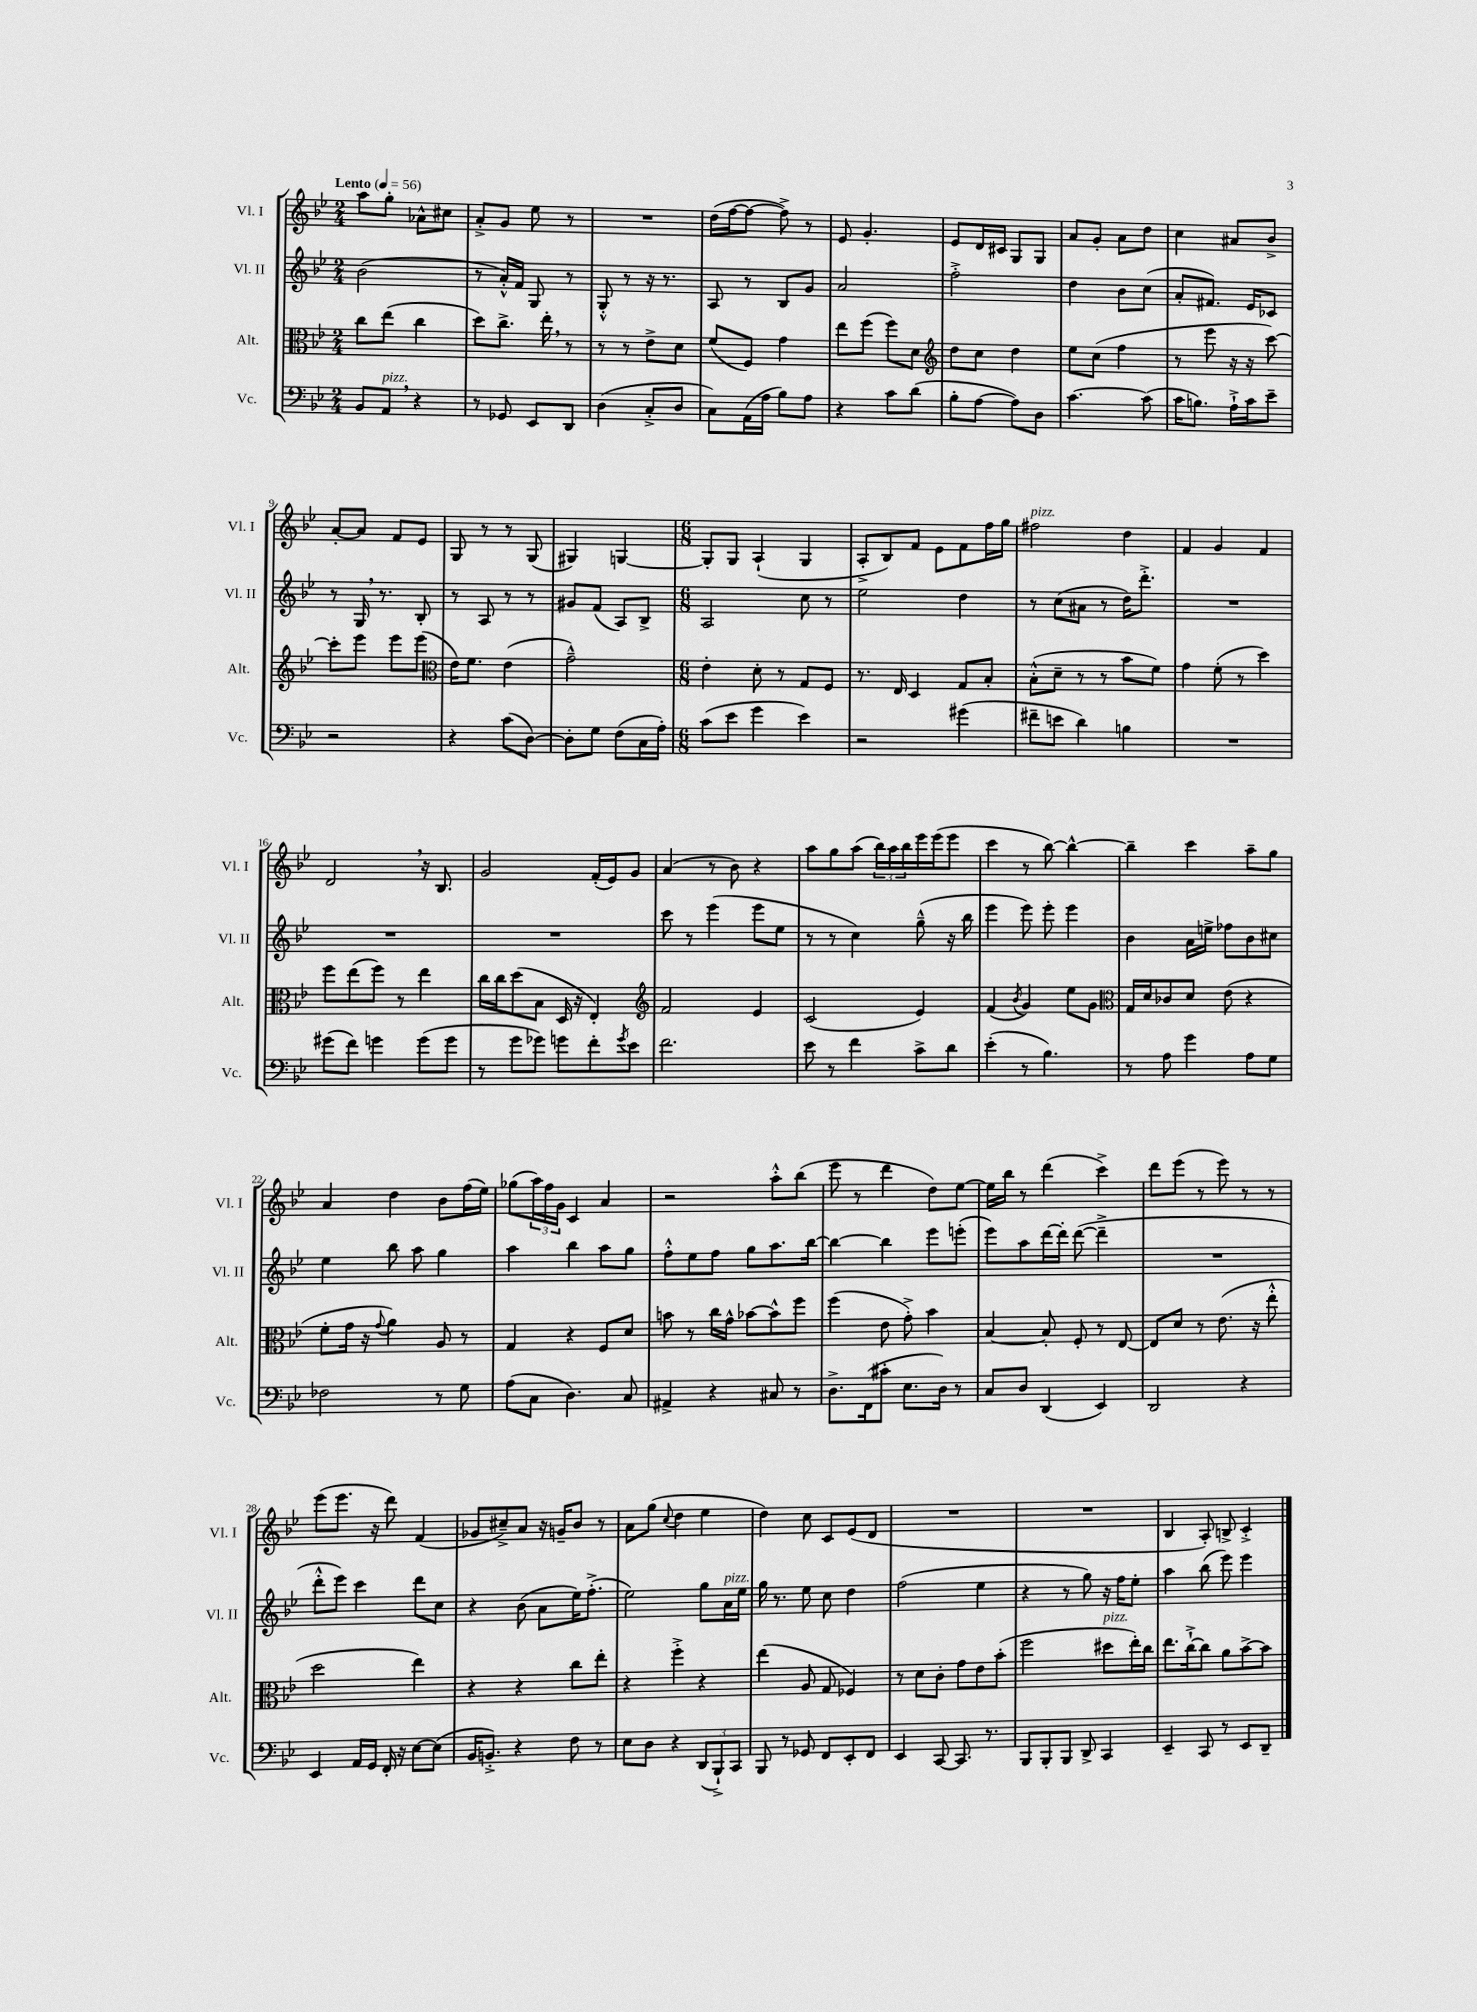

**kern	**kern	**kern	**kern
*staff4	*staff3	*staff2	*staff1
*clefF4	*clefC3	*clefG2	*clefG2
*k[b-e-]	*k[b-e-]	*k[b-e-]	*k[b-e-]
*M2/4	*M2/4	*M2/4	*M2/4
*MM56	*MM56	*MM56	*MM56
8BB-	8cc	(2b-	8aa
8AA	(8ee-	.	8gg'
4r	4cc	.	8a-^^
.	.	.	8cc#
=	=	=	=
8r	8dd)	8r	8a'^
8GG-	8.cc^	16a'^^)	8g
.	.	16f	.
8EE-	.	8G	8ee-
.	16ee-'	.	.
8DD	8r	8r	8r
=	=	=	=
(4D	8r	8G'^^	2r
.	8r	8r	.
8C'^	8e-^	16r	.
.	.	8.r	.
8D	8d	.	.
=	=	=	=
8C)	(8f	8A	(16dd
.	.	.	[16ff
(16AA	8F)	8r	8ff_
16A	.	.	.
8B-)	4g	8B-	8ff^])
8A	.	8g	8r
=	=	=	=
4r	8ee-	2a	8e-
.	(8ff	.	4.g'
8c	8ff)	.	.
(8d	8d	.	.
=	=	=	=
*	*clefG2	*	*
8B-'	8dd	2ff'^	8e-
[8A	8cc	.	16d
.	.	.	16c#
8A])	4dd	.	8G
8D	.	.	8G
=	=	=	=
[4.c	8ee-	4dd	8a
.	(8cc	.	8g'
.	4ff	8b-	8a
(8c]	.	(8cc	8dd
=	=	=	=
16c	8r	8a'	4cc
8.B)	.	.	.
.	8eee-	8.f#)	.
16A`^	16r	.	8a#
16c	16r	16e-	.
8e-~	[8ccc)	8c-	8b-^
=	=	=	=
2r	8ccc']	8r	[8a'
.	8eee-	16G	8a]
.	.	8.r	.
.	8eee-	.	8f
.	(8eee-	8B-'	8e-
=	=	=	=
*	*clefC3	*	*
4r	16e-)	8r	8G
.	8.f	.	.
.	.	8A	8r
(8c	(4e-	8r	8r
[8D)	.	8r	(8G
=	=	=	=
8D']	2g~^^)	8g#	4G#)
8G	.	(8f	.
(8F	.	8A)	[4G
16C	.	8B-^	.
16A')	.	.	.
=	=	=	=
*M6/8	*M6/8	*M6/8	*M6/8
(8c	4e-'	2A	8G']
8e-	.	.	8G
4g	8d'	.	(4A`
.	8r	.	.
4e-)	8G	8cc	4G
.	8F	8r	.
=	=	=	=
2r	8.r	2ee-	8A'^
.	.	.	8B-)
.	16E-	.	.
.	4D	.	8f
.	.	.	8e-
(4g#	8G	4dd	8f
.	8B-'	.	16ff
.	.	.	16gg
=	=	=	=
8f#~	(8B-'^^	8r	2ff#
8e	8d~	(8cc	.
4d)	8r	8a#	.
.	8r	8r	.
4B	8b-	16dd)	4dd
.	.	8.ddd'^	.
.	8f)	.	.
=	=	=	=
2.r	4g	2.r	4f
.	(8f'	.	4g
.	8r	.	.
.	4dd)	.	4f
=	=	=	=
(8g#	8ff	2.r	2d
8f)	(8ee-	.	.
4g	8ff)	.	.
.	8r	.	.
(8g	4ee-	.	16r
.	.	.	8.B-
8g	.	.	.
=	=	=	=
8r	16cc	2.r	2g
.	16cc	.	.
8g	(8dd	.	.
8g-)	8B-	.	.
8g	16D	.	.
.	16r	.	.
8f'	4E-')	.	(16f'
.	.	.	16e-)
8qg	.	.	.
8e-	.	.	8g
=	=	=	=
*	*clefG2	*	*
2.f	2f	8ccc	(4a
.	.	8r	.
.	.	(4eee-	8r
.	.	.	8b-)
.	4e-	8eee-	4r
.	.	8ee-	.
=	=	=	=
8e-	(2c	8r	8aa
8r	.	8r	8gg
4f	.	4cc)	(8aa
.	.	.	24bb-)
.	.	.	24aa
.	.	.	24bb-
8c^	4e-)	(8gg~^^	16eee-
.	.	.	(16eee-
8d	.	16r	8eee-
.	.	16bb-	.
=	=	=	=
(4e-'	(4f	4eee-	4ccc
.	8qb-	.	.
8r	4g)	8eee-)	8r
4.B-)	.	8eee-'	[8bb-)
.	8ee-	4eee-	4bb-^^_
.	8g	.	.
=	=	=	=
*	*clefC3	*	*
8r	16G	4b-	4bb-~]
.	16d	.	.
8A	8c-	.	.
4g	8d	16a	4ccc
.	.	16ee^	.
.	(8e-	8ff-	.
8A	4r	8b-	8aa~
8G	.	8cc#	8gg
=	=	=	=
2F-	8f'	4ee-	4a
.	16g	.	.
.	16r	.	.
.	8qqg	.	.
.	4a)	8bb-	4dd
.	.	8aa	.
8r	8A	4gg	8b-
8G	8r	.	(16ff
.	.	.	16ee-)
=	=	=	=
(8A	4G	4aa	(8gg-
8C	.	.	24aa)
.	.	.	24ff
.	.	.	24g
4.D)	4r	4bb-	4c
.	8F	8aa	4a
8C	8d	8gg	.
=	=	=	=
4AA#^	8b	8ff'^^	2r
.	8r	8ee-	.
4r	16cc	8ff	.
.	16g^^	.	.
.	[8b-	8gg	.
8C#	8b-^^]	8.aa	8aa'^^
8r	8ff	.	(8bb-
.	.	[16bb-	.
=	=	=	=
8.D^	(4ff	4bb-_	8eee-
.	.	.	8r
(16FF	.	.	.
8c#'	8e-	4bb-]	4ddd
8.E-	8g'^)	.	.
.	4b-	8eee-	8dd)
16D)	.	.	.
8r	.	(8eee'	[8ee-
=	=	=	=
8C	[4B-	8eee-)	16ee-]
.	.	.	16bb-
8D	.	8aa	8r
(4DD	8B-']	[16ddd	(4ddd
.	.	16ddd']	.
.	8F'	([8ddd	.
4EE-)	8r	4ddd~^]	4ccc^)
.	[8E-	.	.
=	=	=	=
2DD	8E-]	2.r	8ddd
.	8d	.	(8eee-
.	8r	.	8r
.	(8.e-	.	8eee-)
4r	.	.	8r
.	16r	.	.
.	8ee-'^^	.	8r
=	=	=	=
4EE-	2dd	8ddd'^^	(8eee-
.	.	8eee-)	8.eee-
16AA	.	4ccc	.
16GG	.	.	16r
16FF'	.	.	8ddd)
16r	.	.	.
[8E-	4ee-)	8ddd	(4f
(8E-]	.	8cc	.
=	=	=	=
16BB-	4r	4r	8g-
8.BB'^)	.	.	.
.	.	.	8cc#~^)
4r	4r	(8b-	8a
.	.	8a	16r
.	.	.	16g~
8F	8cc	16ee-)	8b-
.	.	(8.ff'^	.
8r	8ee-'	.	8r
=	=	=	=
8E-	4r	2ee-)	8a
8D	.	.	(8gg
.	.	.	8qqcc
4r	4ff'^	.	4dd
(12DD	4r	8gg	4ee-
12BBB-`^)	.	.	.
.	.	16a	.
12CC	.	.	.
.	.	16ee-	.
=	=	=	=
8BBB-	(4ee-	16gg	4dd)
.	.	8.r	.
8r	.	.	.
8GG-	8A	8ee-	8cc
8FF	8G	8cc	8c
8EE-'	4F-)	4dd	(8e-
8FF	.	.	8d
=	=	=	=
4EE-	8r	(2ff	2.r
.	8d	.	.
[8CC	8c'	.	.
8.CC]	8g	.	.
.	8e-	4ee-	.
8.r	.	.	.
.	(8b-'	.	.
=	=	=	=
8BBB-	2ff	4r	2.r
8BBB-'	.	.	.
8BBB-	.	8r	.
8DD^	.	8gg)	.
4CC	8dd#	16r	.
.	.	16ff	.
.	16ee-')	8ee-'	.
.	16cc	.	.
=	=	=	=
4EE-~	8.ee-	4aa	4B-
.	[16cc`^	.	.
8CC	8cc]	(8bb-	8A')
8r	8a	8eee-)	8B^
8EE-	[8b-^	4eee-	4c'^
8DD~	8b-]	.	.
==	==	==	==
*-	*-	*-	*-
